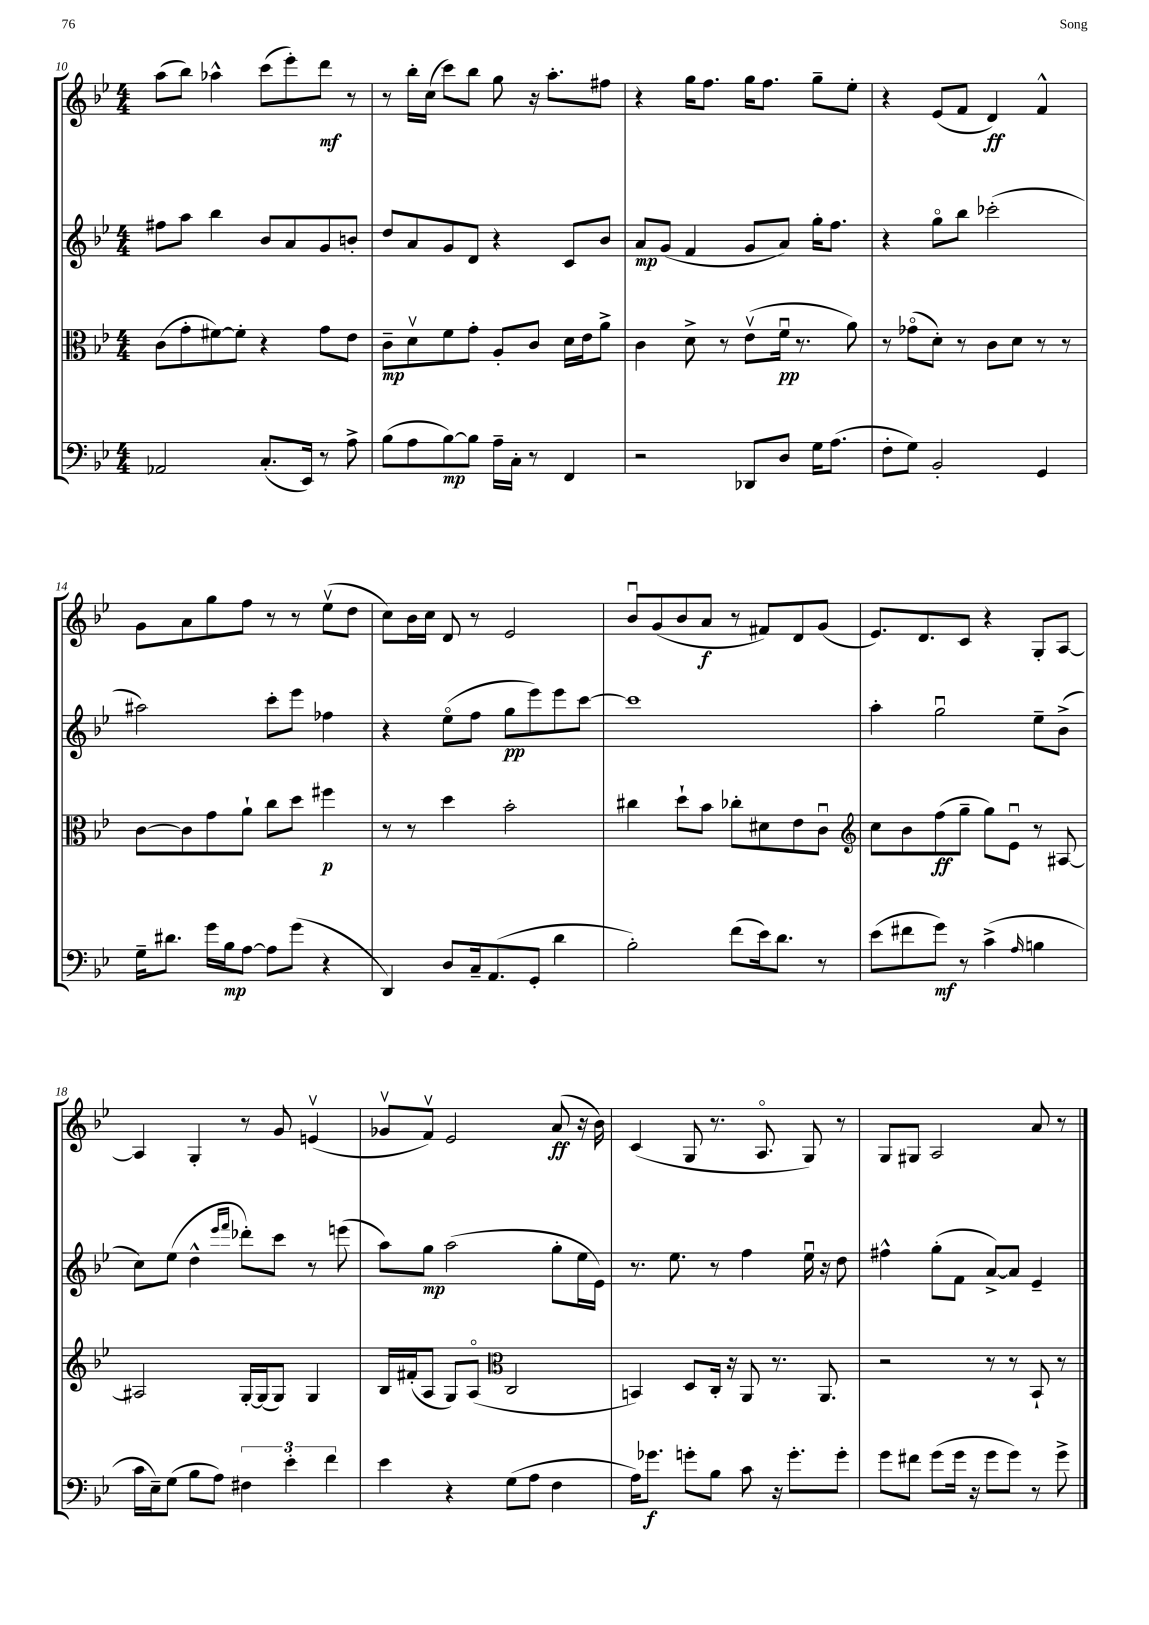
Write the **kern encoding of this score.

**kern	**kern	**kern	**kern
*staff4	*staff3	*staff2	*staff1
*clefF4	*clefC3	*clefG2	*clefG2
*k[b-e-]	*k[b-e-]	*k[b-e-]	*k[b-e-]
*M4/4	*M4/4	*M4/4	*M4/4
2AA-	(8c	8ff#	(8aa
.	8g'	8aa	8bb-)
.	[8f#)	4bb-	4aa-^^
.	8f#']	.	.
(8.C'	4r	8b-	(8ccc
.	.	8a	8eee-')
16EE-)	.	.	.
8r	8g	8g	8ddd
8A^	8e-	8b'	8r
=	=	=	=
(8B-	8c~	8dd	8r
8A	8dv	8a	16bb-'
.	.	.	(16cc
[8B-)	8f	8g	8ccc)
8B-]	8g'	8d	8bb-
16A~	8A'	4r	8gg
16C'	.	.	.
8r	8c	.	16r
.	.	.	8.aa'
4FF	16d	8c	.
.	16e-	.	.
.	8a^	8b-	8ff#
=	=	=	=
2r	4c	8a	4r
.	.	(8g	.
.	8d^	4f	16gg
.	.	.	8.ff
.	8r	.	.
8DD-	(8e-v	8g	16gg
.	.	.	8.ff
8D	16fu	8a)	.
.	8.r	.	.
16G	.	16gg'	8gg~
(8.A	.	8.ff	.
.	8a)	.	8ee-'
=	=	=	=
8F'	8r	4r	4r
8G)	(8g-o	.	.
2BB-'	8d')	8ggo	(8e-
.	8r	8bb-	8f
.	8c	(2ccc-'	4d)
.	8d	.	.
4GG	8r	.	4f^^
.	8r	.	.
=	=	=	=
16G~	[8c	2aa#)	8g
8.d#	.	.	.
.	8c]	.	8a
16g	8g	.	8gg
16B-	.	.	.
[8A	8a`	.	8ff
8A]	8cc	8ccc'	8r
(8g	8dd	8eee-	8r
4r	4ff#	4ff-	(8ee-v
.	.	.	8dd
=	=	=	=
4DD)	8r	4r	8cc)
.	8r	.	16b-
.	.	.	16cc
8D	4dd	(8ee-o	8d
16C~	.	8ff	8r
(8.AA	.	.	.
.	2b-'	8gg	2e-
8GG'	.	8eee-)	.
4d	.	8eee-	.
.	.	[8ccc	.
=	=	=	=
2B-')	4cc#	1ccc]	8b-u
.	.	.	(8g
.	8dd`	.	8b-
.	8b-	.	8a
(8f	8cc-'	.	8r
16e-)	8d#	.	8f#)
8.d	.	.	.
.	8e-	.	8d
8r	8cu	.	(8g
=	=	=	=
*	*clefG2	*	*
(8e-	8cc	4aa'	8.e-)
8f#	8b-	.	.
.	.	.	8.d
8g)	(8ff	2ggu	.
8r	8gg~	.	8c
(4c^	8gg)	.	4r
.	8e-u	.	.
16qqA	.	.	.
4B	8r	8ee-~	8G'
.	[8A#	(8b-^	[8A
=	=	=	=
16c	2A#]	8cc)	4A]
16E-~)	.	.	.
(8G	.	(8ee-	.
8B-	.	4dd^^	4G'
8A)	.	.	.
.	.	16qqeee-	.
.	.	16qqfff	.
6F#	[16G'	8ddd-')	8r
.	(16G]	.	.
.	8G)	8ccc	8g
6e-'	.	.	.
.	4G	8r	(4ev
6f	.	.	.
.	.	(8eee	.
=	=	=	=
4e-	16B-	8aa)	8g-v
.	(16f#'	.	.
.	8A	8gg	8fv)
4r	8G)	(2aa	2e-
.	(8Ao	.	.
*	*clefC3	*	*
(8G	2C	.	.
8A	.	.	.
4F	.	8gg'	(8a
.	.	16ee-	16r
.	.	16e-)	16b-)
=	=	=	=
16A)	4BB)	8.r	(4c
8.g-	.	.	.
.	.	8.ee-	.
8g'	8D	.	8G
8B-	16C'	8r	8.r
.	16r	.	.
8c	8AA	4ff	.
.	.	.	8.Ao
16r	8.r	.	.
8.g'	.	.	.
.	.	16ee-u	8G)
.	8.AA	16r	.
8g'	.	8dd	8r
=	=	=	=
8g	2r	4ff#^^	8G
8f#	.	.	8G#
(8g	.	(8gg'	2A
16g	.	8f	.
16r	.	.	.
8g	8r	[8a^)	.
8g)	8r	8a]	.
8r	8BB-`	4e-~	8a
8g^	8r	.	8r
==	==	==	==
*-	*-	*-	*-
